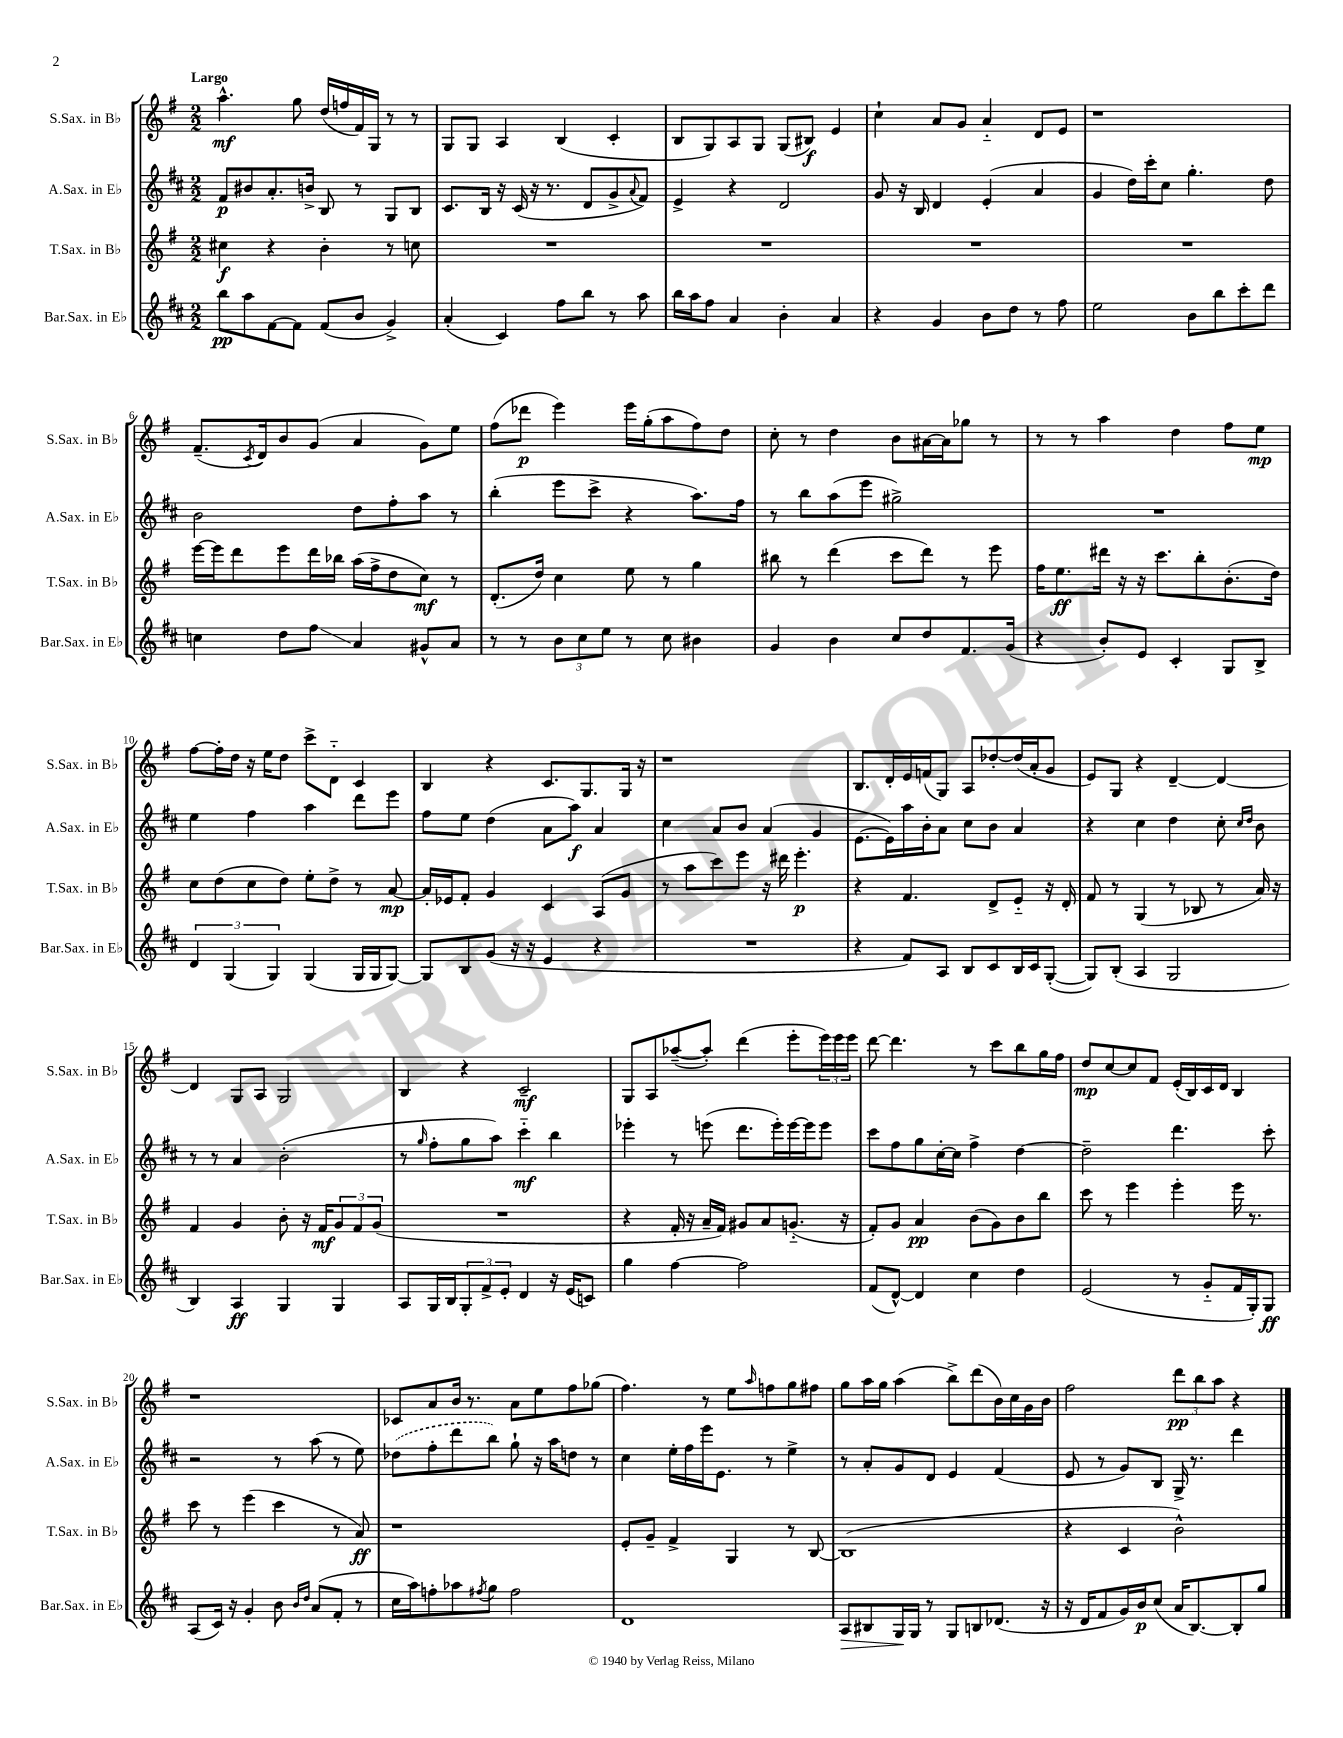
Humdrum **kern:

**kern	**kern	**kern	**kern
*staff4	*staff3	*staff2	*staff1
*clefG2	*clefG2	*clefG2	*clefG2
*k[f#c#]	*k[f#]	*k[f#c#]	*k[f#]
*M2/2	*M2/2	*M2/2	*M2/2
8bb	4cc#	8f#	4.aa^^
8aa	.	8b#	.
[8f#	4r	8.a'	.
8f#]	.	.	8gg
.	.	16b^	.
(8f#	4b'	8B	(16dd
.	.	.	16ff
8b	.	8r	16f#)
.	.	.	16G
4g^)	8r	8G	8r
.	8cc	8B	8r
=	=	=	=
(4a'	1r	8.c#	8G
.	.	.	8G
.	.	16B	.
4c#)	.	16r	4A
.	.	(16c#	.
.	.	16r	.
.	.	8.r	.
8ff#	.	.	(4B
8bb	.	8d	.
8r	.	8g^	4c'
.	.	8qqa	.
8aa	.	8f#)	.
=	=	=	=
16bb	1r	4e^	8B
16aa	.	.	.
8ff#	.	.	8G)
4a	.	4r	8A
.	.	.	8G
4b'	.	2d	(8G
.	.	.	8B#)
4a	.	.	4e
=	=	=	=
4r	1r	8g	4cc`
.	.	16r	.
.	.	16B	.
4g	.	4d	8a
.	.	.	8g
8b	.	(4e'	4a'~
8dd	.	.	.
8r	.	4a	8d
8ff#	.	.	8e
=	=	=	=
2ee	1r	4g	1r
.	.	16dd)	.
.	.	16ccc#'	.
.	.	8cc#	.
8b	.	4.gg'	.
8bb	.	.	.
8ccc#'	.	.	.
8ddd	.	8dd	.
=	=	=	=
4cc	[16eee	2b	(8.f#~
.	16eee]	.	.
.	8ddd	.	.
.	.	.	8qc
.	.	.	16d)
8dd	8eee	.	8b
8ff#	16ddd	.	(8g
.	16bb-	.	.
4a	(16aa	8dd	4a
.	16ff#^	.	.
.	8dd	8ff#'	.
8g#^^	8cc)	8aa	8g)
8a	8r	8r	8ee
=	=	=	=
8r	(8.d'	(4bb'	(8ff#
8r	.	.	8ddd-
.	16dd)	.	.
12b	4cc	8eee	4eee)
12cc#	.	.	.
.	.	8ccc#^	.
12ee	.	.	.
8r	8ee	4r	16eee
.	.	.	(16gg'
8cc#	8r	.	8aa
4b#	4gg	8.aa)	8ff#)
.	.	.	8dd
.	.	16ff#	.
=	=	=	=
4g	8bb#	8r	8cc'
.	8r	8bb	8r
4b	(4ddd	(8aa	4dd
.	.	8eee	.
8cc#	8ccc	2gg#^)	8b
8dd	8ddd)	.	[16a#
.	.	.	16a#]
8.f#	8r	.	8gg-
.	8eee	.	8r
(16g	.	.	.
=	=	=	=
4r	16ff#	1r	8r
.	8.ee	.	.
.	.	.	8r
8b')	16ddd#	.	4aa
.	16r	.	.
8e	16r	.	.
.	8.ccc	.	.
4c#'	.	.	4dd
.	8bb'	.	.
8G	(8.b'	.	8ff#
8B^	.	.	8ee
.	16dd)	.	.
=	=	=	=
6d	8cc	4ee	[8ff#
.	(8dd	.	16ff#']
(6G	.	.	.
.	.	.	16dd
.	8cc	4ff#	16r
.	.	.	16ee
6G)	.	.	.
.	8dd)	.	8dd
(4G	8ee'	4aa	8ccc^
.	8dd^	.	8d'~
16G	8r	8ddd	4c
16G	.	.	.
[8G)	[8a	8eee	.
=	=	=	=
8G]	16a']	8ff#	4B
.	16e-	.	.
8B	8f#'	8ee	.
(8g	4g	(4dd	4r
16r	.	.	.
16r	.	.	.
4e	4c	8a	8.c
.	.	8aa)	.
.	.	.	8.G
4r	(8A	4a	.
.	8g	.	16G
.	.	.	16r
=	=	=	=
1r	8r	4cc#	1r
.	8aa	.	.
.	8ccc)	8a	.
.	8eee	8b	.
.	16r	(4a	.
.	16ddd#	.	.
.	4.eee'	.	.
.	.	4g	.
=	=	=	=
4r	4r	[8.e	8.B
.	.	16e])	16d'
8f#)	4.f#	16aa	16e
.	.	16b'	(16f
8A	.	8a	8G)
8B	.	8cc#	8A
8c#	8d^	8b	[8dd-'
16B	8e'~	4a	(16dd-]
16c#	.	.	16a'
([8G'	16r	.	8g
.	16d'	.	.
=	=	=	=
8G])	8f#	4r	8e)
(8B'	8r	.	8G
4A	(4G	4cc#	4r
2G	8r	4dd	[4d~
.	8B-	.	.
.	8r	8cc#'	4d_
.	.	16qqcc#	.
.	.	16qqdd	.
.	16a)	8b	.
.	16r	.	.
=	=	=	=
4B)	4f#	8r	4d]
.	.	8r	.
4A	4g	4a	8G
.	.	.	8A
4G	8b'	(2b'	2G
.	16r	.	.
.	16f#	.	.
4G	12g	.	.
.	12f#	.	.
.	(12g	.	.
=	=	=	=
8A	1r	8r	4B
.	.	16qqgg	.
16G	.	8ff#'	.
16B	.	.	.
12G'	.	8gg	4r
12f#^	.	.	.
.	.	8aa)	.
12e'	.	.	.
4d	.	4ccc#'~	2c~
16r	.	4bb	.
(16e	.	.	.
8c)	.	.	.
=	=	=	=
4gg	4r	4eee-'	8G
.	.	.	8A
[4ff#	16f#'	8r	([8aa-~
.	16r	.	.
.	16a~	(8eee	8aa-'])
.	16f#)	.	.
2ff#]	8g#	8.ddd	(4ddd
.	8a	.	.
.	.	16eee')	.
.	(8.g'~	[16eee	8eee'
.	.	16eee]	.
.	.	8eee	24eee)
.	.	.	24eee
.	16r	.	.
.	.	.	24eee
=	=	=	=
(8f#	8f#')	8ccc#	[8ddd
[8d^^)	8g	8ff#	4.ddd]
4d]	4a	8gg	.
.	.	[16cc#'	.
.	.	16cc#]	.
4cc#	(8b	4ff#^	8r
.	8g)	.	8ccc
4dd	8b	[4dd	8bb
.	8bb	.	16gg
.	.	.	16ff#
=	=	=	=
(2e	8ccc	2dd~]	8dd
.	8r	.	[8cc
.	4eee	.	8cc]
.	.	.	8f#
8r	4eee'	4.ddd	(16e'
.	.	.	16B)
8g'~	.	.	16c
.	.	.	16d
16f#	16eee	.	4B
16G')	8.r	.	.
8G	.	8ccc#'	.
=	=	=	=
(8A	8ccc	2r	1r
16c#)	8r	.	.
16r	.	.	.
4g'	(4eee	.	.
8b	4ccc	8r	.
16qqb	.	.	.
16qqdd	.	.	.
(8a	.	(8aa	.
8f#'	8r	8r	.
8r	8a)	8ee)	.
=	=	=	=
16cc#	1r	(8dd-	8c-
16aa)	.	.	.
8ff'	.	8ff#'	8a
8aa-	.	8ddd	16b
.	.	.	8.r
8qff#	.	.	.
8gg	.	8bb)	.
2ff#	.	8gg`	8a
.	.	16r	8ee
.	.	16aa	.
.	.	8dd	8ff#
.	.	8r	(8gg-
=	=	=	=
1d	8e'	4cc#	4.ff#)
.	8g~	.	.
.	4f#^	16ee'	.
.	.	16ff#	.
.	.	16eee	8r
.	.	8.e	.
.	4G	.	8ee
.	.	.	16qqaa
.	.	8r	8ff
.	8r	4ee^	8gg
.	[8B	.	8ff#
=	=	=	=
8A	(1B]	8r	8gg
8B#	.	8a'	16aa
.	.	.	16gg
16G	.	8g	(4aa
16G	.	.	.
8r	.	8d	.
8G	.	4e	8bb^)
8B	.	.	(8ddd
(8.d-	.	(4f#	16b)
.	.	.	16cc
.	.	.	16g
16r	.	.	16b
=	=	=	=
16r	4r	8e	2ff#
16d	.	.	.
8f#	.	8r	.
16g)	4c	8g)	.
16b	.	.	.
(8cc#	.	8B	.
16a	2b^^)	16G^	12ddd
[8.B)	.	8.r	.
.	.	.	12bb
.	.	.	12aa
8B']	.	4ddd	4r
8gg	.	.	.
==	==	==	==
*-	*-	*-	*-
